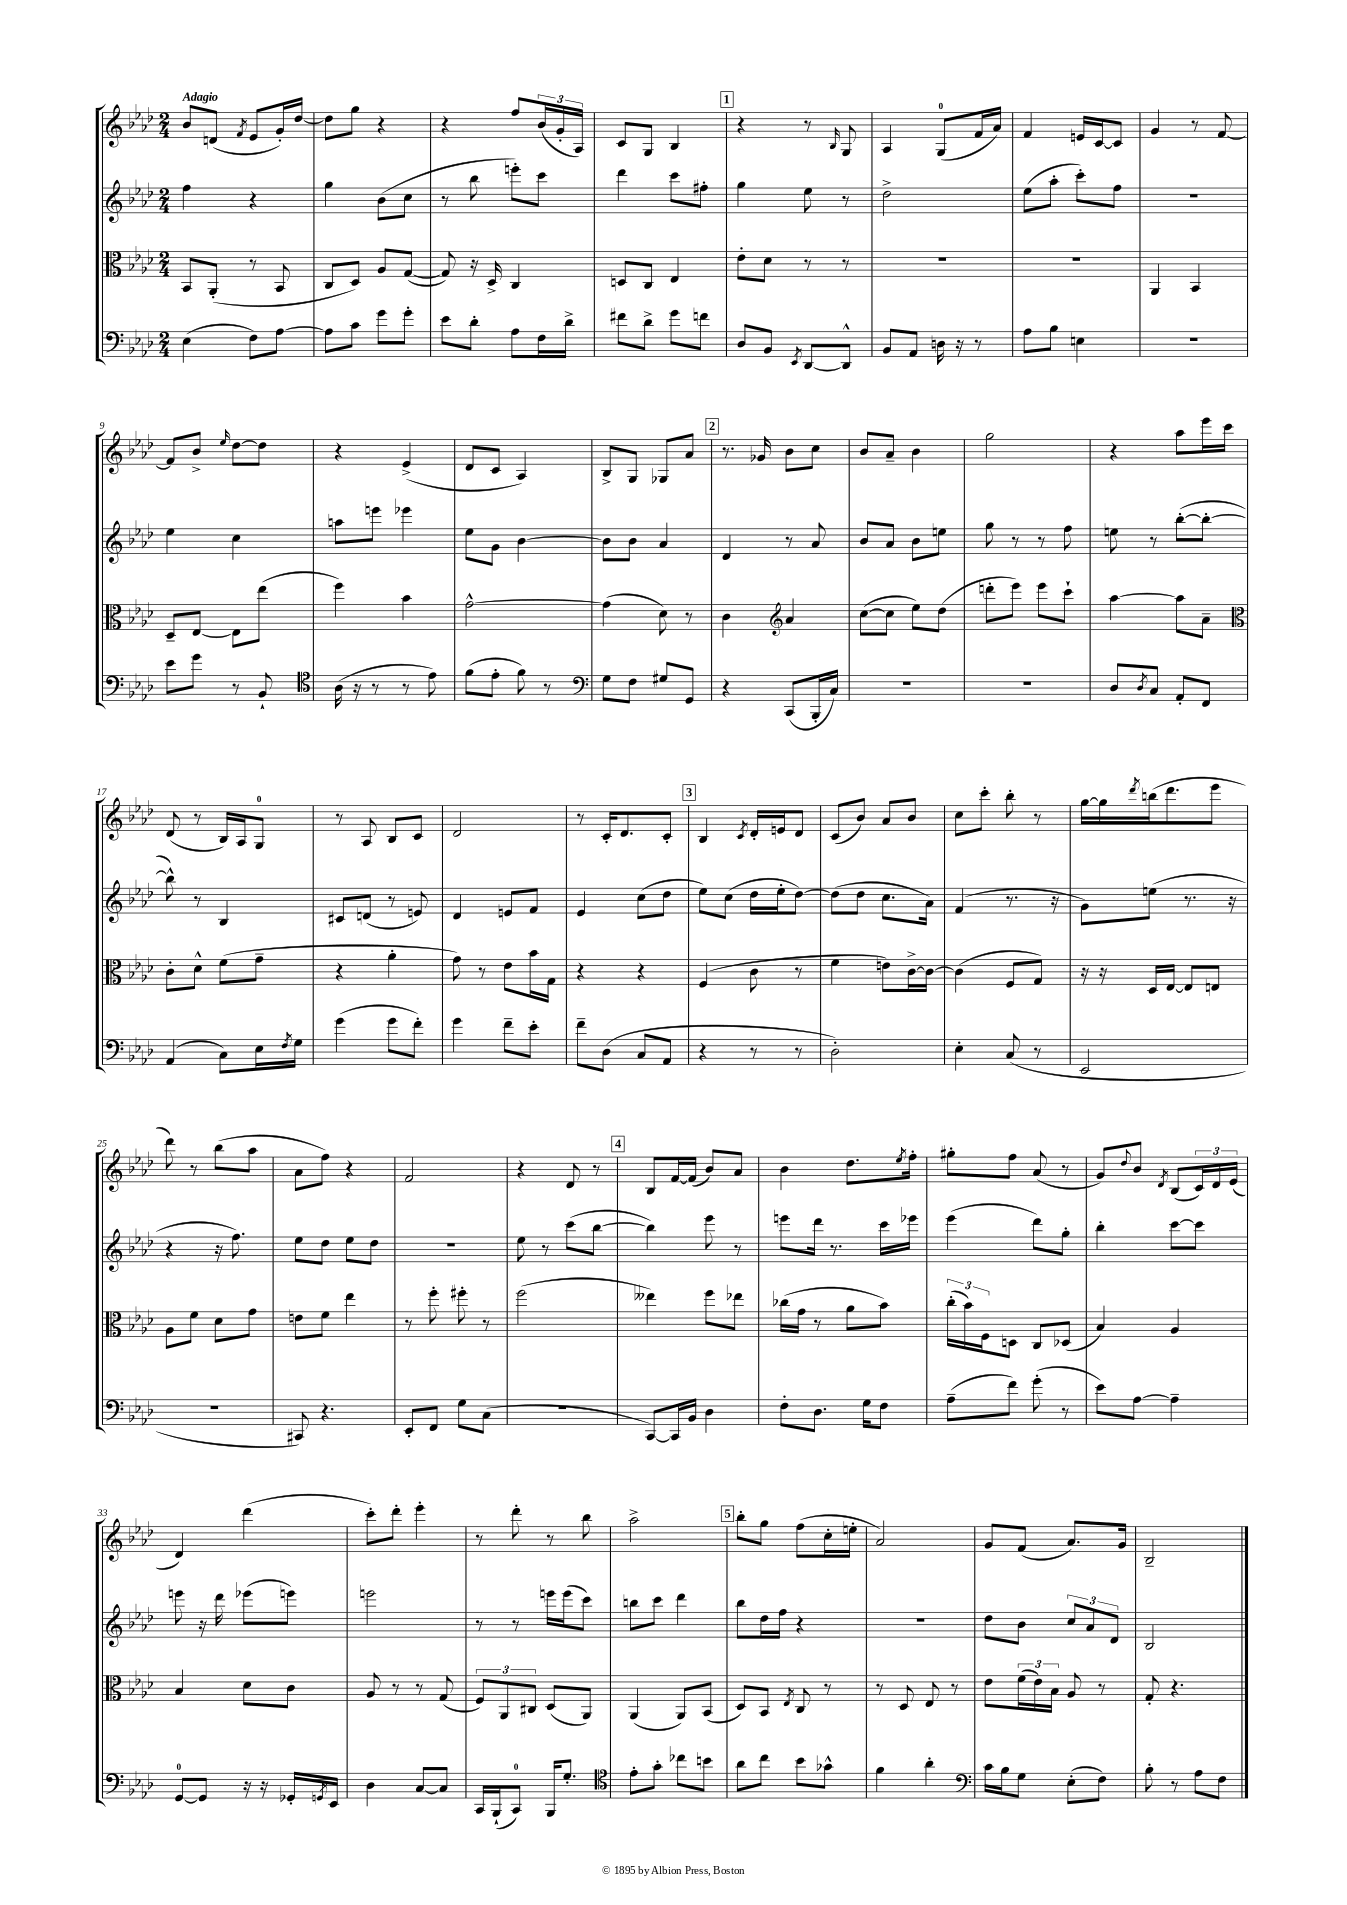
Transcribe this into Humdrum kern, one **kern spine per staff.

**kern	**kern	**kern	**kern
*staff4	*staff3	*staff2	*staff1
*clefF4	*clefC3	*clefG2	*clefG2
*k[b-e-a-d-]	*k[b-e-a-d-]	*k[b-e-a-d-]	*k[b-e-a-d-]
*M2/4	*M2/4	*M2/4	*M2/4
(4E-\	8BB-/L	4ff\	8b-/L
.	(8AA-'/J	.	(8d/J
.	.	.	8qf/
8F\L)	8r	4r	8e-/L
[8A-\J	8BB-/	.	16g'/L)
.	.	.	[16dd-/JJ
=	=	=	=
8A-\]L	8C/L	4gg\	8dd-\]L
8c\J	8D-/J)	.	8gg\J
8g\L	8A-/L	(8b-\L	4r
8g'\J	([8G/J	8cc\J	.
=	=	=	=
8e-\L	8G/])	8r	4r
8d-'\J	16r	8bb-\	.
.	16D-^/	.	.
8A-\L	4C/	8eee'\L)	8ff/L
16F\L	.	8ccc\J	(24b-/L
.	.	.	24g'/
16d-^\JJ	.	.	.
.	.	.	24A-/JJ)
=	=	=	=
8f#\L	8D/L	4ddd-\	8c/L
8d-^\J	8C/J	.	8G/J
8g\L	4E-/	8ccc\L	4B-/
8f\J	.	8ff#'\J	.
=	=	=	=
8D-/L	8e-'\L	4gg\	4r
8BB-/J	8d-\J	.	.
8qEE-/	.	.	.
[8DD-/L	8r	8ee-\	8r
.	.	.	16qqB-/
8DD-^^/]J	8r	8r	8G/
=	=	=	=
8BB-/L	2r	2dd-^\	4A-/
8AA-/J	.	.	.
16D\	.	.	(8G/L
16r	.	.	.
8r	.	.	16f/L
.	.	.	16a-/JJ)
=	=	=	=
8A-\L	2r	(8ee-\L	4f/
8B-\J	.	8aa-'\J	.
4E\	.	8ccc'\L)	16e/LL
.	.	.	[16c/J
.	.	8ff\J	8c/]J
=	=	=	=
2r	4AA-/	2r	4g/
.	4BB-/	.	8r
.	.	.	[8f/
=	=	=	=
8e-\L	8D-~/L	4ee-\	8f/]L
8g\J	[8E-/J	.	8b-^/J
.	.	.	16qqee-/
8r	8E-\]L	4cc\	[8dd-\L
8BB-`/	(8ee-\J	.	8dd-\]J
=	=	=	=
*clefC4	*	*	*
(16A-\	4ff\)	8aa\L	4r
16r	.	.	.
8r	.	8eee\J	.
8r	4b-\	4eee-\	(4e-^/
8e-\)	.	.	.
=	=	=	=
(8f\L	[2g^^\	8ee-\L	8d-/L
8e-'\J	.	8g\J	8c/J
8f\)	.	[4b-\	4A-/)
8r	.	.	.
=	=	=	=
*clefF4	*	*	*
8G\L	(4g\]	8b-\]L	8B-^/L
8F\J	.	8b-\J	8G/J
8G#/L	8d-\)	4a-/	8G-/L
8GG/J	8r	.	8a-/J
=	=	=	=
4r	4c\	4d-/	8.r
.	.	.	16g-/
*	*clefG2	*	*
(8CC/L	4a-/	8r	8b-\L
16BBB-'/L	.	8a-/	8cc\J
16C/JJ)	.	.	.
=	=	=	=
2r	([8cc\L	8b-/L	8b-/L
.	8cc\]J	8a-/J	8a-~/J
.	8ee-\L)	8b-\L	4b-\
.	(8dd-\J	8ee\J	.
=	=	=	=
2r	8ddd'\L	8gg\	2gg\
.	8eee-\J)	8r	.
.	8eee-\L	8r	.
.	8ccc`\J	8ff\	.
=	=	=	=
8D-/L	[4aa-\	8ee\	4r
8qD-/	.	.	.
8C/J	.	8r	.
8AA-'/L	8aa-\]L	([8bb-'\L	8aa-\L
8FF/J	8a-~\J	8bb-'\_J	16eee-\L
.	.	.	16ccc\JJ
=	=	=	=
*	*clefC3	*	*
(4AA-/	8c'\L	8bb-^^\])	(8d-/
.	8d-^^\J	8r	8r
8C\L)	(8f\L	4B-/	16B-/LL)
.	.	.	16A-/J
16E-\L	8g~\J	.	8G/J
8qF/	.	.	.
16G\JJ	.	.	.
=	=	=	=
(4g\	4r	8c#/L	8r
.	.	(8d/J	8A-/
8g\L	4a-'\	8r	8B-/L
8f'\J)	.	8e/)	8c/J
=	=	=	=
4g\	8g\)	4d-/	2d-/
.	8r	.	.
8f~\L	8e-\L	8e/L	.
8e-'\J	16b-\L	8f/J	.
.	16G\JJ	.	.
=	=	=	=
8f~\L	4r	4e-/	8r
(8D-\J	.	.	16c'/LK
.	.	.	8.d-/
8C/L	4r	(8cc\L	.
8AA-/J	.	8dd-\J	8c'/J
=	=	=	=
4r	(4F/	8ee-\L)	4B-/
.	.	(8cc\J	.
.	.	.	8qc/
8r	8c\	16dd-\LL	16d-'/LL
.	.	16ee-'\J	16e/J
8r	8r	[8dd-\J)	8d-/J
=	=	=	=
2D-'\)	4f\	(8dd-\]L	(8c/L
.	.	8dd-\J	8b-/J)
.	8e\L)	8.cc\L	8a-/L
.	[16c^\L	.	8b-/J
.	16c\_JJ	16a-\Jk)	.
=	=	=	=
4E-'\	(4c\]	(4f/	8cc\L
.	.	.	8ccc'\J
(8C/	8F/L	8.r	8bb-'\
8r	8G/J)	.	8r
.	.	16r	.
=	=	=	=
2EE-/	16r	8g\L)	[16gg\LL
.	16r	.	16gg\]
.	.	.	8qddd-/
.	16D-/LL	(8ee\J	(16bb\J
.	[16E-/JJ	.	8.ddd-\
.	8E-/]L	8.r	.
.	8E/J	.	8eee-\J
.	.	16r	.
=	=	=	=
2r	8A-\L	4r	8ddd-\)
.	8f\J	.	8r
.	8d-\L	16r	(8bb-\L
.	.	8.ff\)	.
.	8g\J	.	8aa-\J
=	=	=	=
8CC#/)	8e\L	8ee-\L	8a-\L
4.r	8f\J	8dd-\J	8ff\J)
.	4ee-\	8ee-\L	4r
.	.	8dd-\J	.
=	=	=	=
8EE-'/L	8r	2r	2f/
8FF/J	8ff'\	.	.
8G\L	8ff#'\	.	.
(8C\J	8r	.	.
=	=	=	=
2r	(2ff\	8ee-\	4r
.	.	8r	.
.	.	(8ccc\L	8d-/
.	.	[8bb-\J	8r
=	=	=	=
[8CC/L)	4ee--\)	4bb-\])	8B-/L
16CC/]L	.	.	[16f/L
16BB-/JJ	.	.	(16f/]JJ
4D-\	8ff\L	8eee-\	8b-/L)
.	8ee-\J	8r	8a-/J
=	=	=	=
8F'\L	(16cc-\LL	8eee\L	4b-\
.	16g\JJ	.	.
8.D-\J	8r	16ddd-\Jk	.
.	.	8.r	.
.	8a-\L	.	8.dd-\L
16G\LK	.	.	.
8F\J	8b-\J)	16ccc\LL	.
.	.	.	8qee-/
.	.	16eee-\JJ	16ff'\Jk
=	=	=	=
(8A-~\L	(24cc'\LL	(4eee-\	8gg#'\L
.	24b-\)	.	.
.	24F\J	.	.
8f\J)	8D\J	.	8ff\J
(8g'\	8C/L	8ddd-\L)	(8a-/
8r	(8D-/J	8gg'\J	8r
=	=	=	=
8e-\L)	4B-/)	4bb-'\	8g/L)
.	.	.	8qqdd-/
[8A-\J	.	.	8b-/J
.	.	.	8qd-/
4A-~\]	4A-/	[8ccc\L	(8B-/L
.	.	8ccc\]J	24c/L)
.	.	.	24d-/
.	.	.	(24e-/JJ
=	=	=	=
[8GG/L	4B-/	8eee\	4d-/)
8GG/]J	.	16r	.
.	.	16ddd-\	.
16r	8d-\L	(8eee-\L	(4ddd-\
16r	.	.	.
16GG-'/LL	8c\J	8eee\J)	.
8qGG/	.	.	.
16EE-/JJ	.	.	.
=	=	=	=
4D-\	8A-/	2eee\	8ccc'\L)
.	8r	.	8ddd-'\J
[8C/L	8r	.	4eee-'\
8C/]J	(8G/	.	.
=	=	=	=
16CC/LL	12F/L)	8r	8r
(16BBB-`/J	.	.	.
.	12AA-/	.	.
8CC/J)	.	8r	8ddd-'\
.	12C#/J	.	.
16BBB-/LK	(8D-/L	16eee\LL	8r
8.G'/J	.	(16eee\J	.
.	8AA-/J)	8ccc\J)	8bb-\
=	=	=	=
*clefC4	*	*	*
8e-'\L	(4AA-/	8bb\L	2aa-^\
8g'\J	.	8ccc\J	.
8cc-\L	8AA-/L)	4ddd-\	.
8b\J	(8BB-/J	.	.
=	=	=	=
8a-\L	8D-/L)	8bb-\L	8bb-'\L
8cc\J	8BB-/J	16dd-\L	8gg\J
.	.	16ff\JJ	.
.	8qE-/	.	.
8b-\L	8C/	4r	(8ff\L
8g-^^\J	8r	.	16cc'\L
.	.	.	16ee'\JJ
=	=	=	=
4f\	8r	2r	2a-/)
.	8D-/	.	.
4a-'\	8E-/	.	.
.	8r	.	.
=	=	=	=
*clefF4	*	*	*
16c\LL	8e-\L	8dd-\L	8g/L
16B-\J	.	.	.
8G\J	(24f\L	8b-\J	(8f/J
.	24e-\)	.	.
.	24B-\JJ	.	.
(8E-'\L	8A-/	12cc/L	8.a-/L)
.	.	12a-/	.
8F\J)	8r	.	.
.	.	12d-/J	.
.	.	.	16g/Jk
=	=	=	=
8B-'\	8G'/	2B-/	2B-~/
8r	4.r	.	.
8A-\L	.	.	.
8F\J	.	.	.
==	==	==	==
*-	*-	*-	*-
